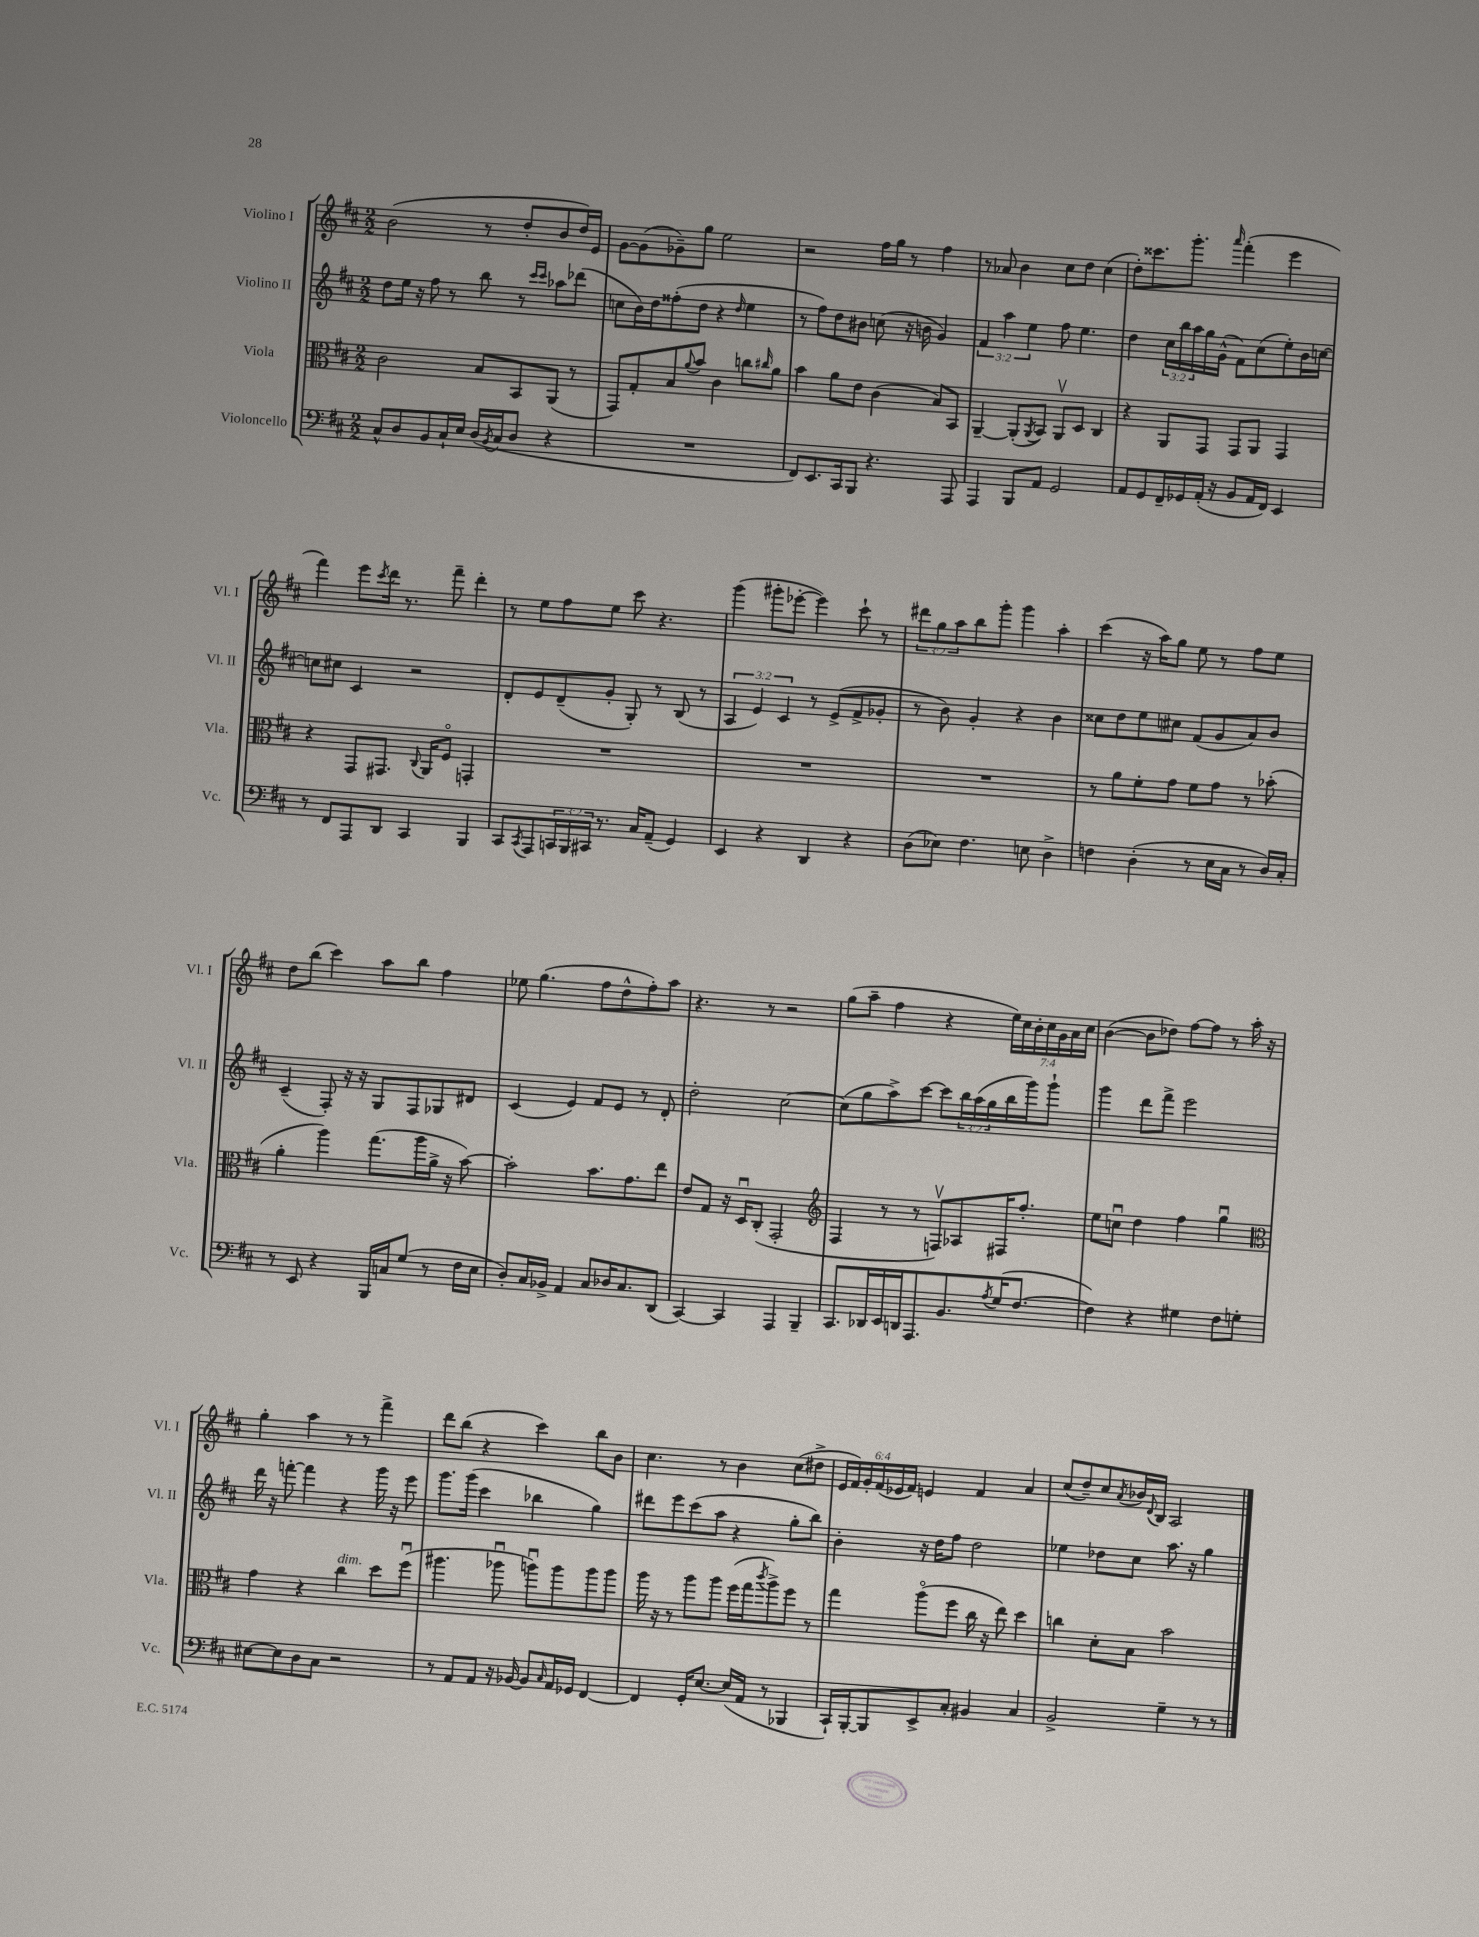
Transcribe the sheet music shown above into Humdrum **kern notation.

**kern	**kern	**kern	**kern
*part4	*part3	*part2	*part1
*staff4	*staff3	*staff2	*staff1
*I"Violoncello	*I"Viola	*I"Violino II	*I"Violino I
*I'Vc.	*I'Vla.	*I'Vl. II	*I'Vl. I
*clefF4	*clefC3	*clefG2	*clefG2
*k[f#c#]	*k[f#c#]	*k[f#c#]	*k[f#c#]
*M2/2	*M2/2	*M2/2	*M2/2
=1	=1	=1	=1
8C#^^/L	2c#\	8dd\L	(2b\
8D/	.	16ee\Jk	.
.	.	16r	.
8BB/	.	8ff#\	.
16C#`/L	.	8r	.
16E/JJ	.	.	.
(16D/LL	8B/L	8bb\	8r
8qBB/	.	.	.
16C#/J	.	.	.
8D/J	8BB/	8r	8dd'/L
.	.	16qqccc#/LL	.
.	.	16qqccc#/JJ	.
4r	(8AA/J	8aa-X\L	8b/
.	8r	(8ddd-X\J	16dd/L)
.	.	.	16e/JJ
=2	=2	=2	=2
1r	8GG/L)	8ccn\L	[8g\L
.	8G'/	16b\L)	(8g\]
.	.	16dd\J	.
.	8B/	(8ff##X'\	8g-X~\)
.	8qqa/	.	.
.	8b/J	8dd\J	8gg\J
.	4c#\	4r	2ee\
.	.	16qqdd/	.
.	8ccn\L	4ee\	.
.	16qqcc#X/	.	.
.	8a\J	.	.
=3	=3	=3	=3
8FF#/L)	4b\	8r	2r
8.EE/	.	8ff#\L)	.
.	8a\L	8dd\	.
16CC#/k	.	.	.
8BBB/J	8e\J	8b#X\J	.
4.r	(4c#\	(8ccn\	16ff#\LL
.	.	.	16gg\JJ
.	.	16r	8r
.	.	16bn\	.
.	8B/L)	4g/)	4ff#\
8AAA/	8BB/J	.	.
=4	=4	=4	=4
4AAA/	[4AA~/	6f#/	8r
.	.	.	8a-X/
.	.	6aa\	.
8BBB/L	(8AA'/L]	.	4b\
.	.	6ee\	.
.	8qAA/	.	.
8AA/J	8BB/J)	.	.
2GG/	8AAv/L	8ff#\	8cc#\L
.	8D/J	4.ee\	8dd\J
.	4C#/	.	(4cc#\
=5	=5	=5	=5
8AA/L	4r	4dd\	8dd'\L)
8GG/	.	.	8.ccc##X\
16FF#~/L	8AA/L	24cc#\LL	.
.	.	24bb\	.
16GG-X/	.	.	8.ggg'\J
.	.	24aa\	.
(16AA'/JJ	8GG/J	16gg\	.
16r	.	(16g^^\JJ	.
.	.	.	16qqaaa/
8BB/L	8GG/L	8f#\L)	(4fff#'\
16AA/L	8AA/J	(8cc#\	.
16FF#/JJ)	.	.	.
4EE/	4GG/	8ee'\)	4eee\
.	.	16b\L	.
.	.	[16ccn\JJ	.
!!LO:LB:g=z
=6	=6	=6	=6
8r	4r	8ccn\L]	4fff#\)
8FF#/L	.	8cc#X\J	.
8AAA/	8GG/L	4c#/	8eee\L
.	.	.	8qccc#/
8DD/J	8.GG#X/J	.	16ddd\Jk
.	.	.	8.r
4CC#/	.	2r	.
.	8qqC#/	.	.
.	16AA/KL	.	.
.	8F#/J	.	8fff#~\
4BBB/	4GGn'/	.	4ddd'\
=7	=7	=7	=7
8CC#/L	1r	8d'/L	8r
8qCC#/	.	.	.
8AAA/	.	8e/	8ee\L
24CCn/L	.	(8d~/	8ff#\
24BBB/	.	.	.
24CC#X/JJ	.	.	.
8.r	.	8g'/J	8ee\J
.	.	8G'/)	8ccc#\
16C#/KL	.	.	.
(8AA~/J	.	8r	4.r
4GG/)	.	(8B/	.
.	.	8r	.
=8	=8	=8	=8
4EE/	1r	6A/	(4ggg\
.	.	6e/)	.
4r	.	.	8ggg#X'\L
.	.	6c#/	.
.	.	.	[8eee-X'\J
4DD/	.	8r	4eee-\])
.	.	(8e^/L	.
4r	.	8f#^/	8ccc#`\
.	.	8g-X'/J	8r
=9	=9	=9	=9
(8D\L	1r	8r	12ddd#X\L
.	.	.	12gg\
8E-X\J)	.	8b\)	.
.	.	.	12aa\
4.F#\	.	4g'/	8bb\
.	.	.	8ggg'\J
.	.	4r	4ggg\
8En\	.	.	.
4D^\	.	4b\	4aa'\
=10	=10	=10	=10
4Fn\	8r	8cc##X\L	(4ccc#\
.	8a\L	8dd\	.
(4D'\	8f#'\	8ee\	16r
.	.	.	16aa\KL)
.	8g\J	8cc#X\J	8gg\J
8r	8f#\L	(8f#/L	8ee\
16E\LL	8g\J	8g/	8r
16C#\JJ	.	.	.
8r	8r	8a/)	8ff#\L
16D/LL)	(8b-X'\	8b/J	8ee\J
16C#'/JJ	.	.	.
!!LO:LB:g=z
=11	=11	=11	=11
8r	4a'\	(4c#~/	8dd\L
8EE/	.	.	(8bb\J
4r	4aa\)	8F#'/)	4ccc#\)
.	.	16r	.
.	.	16r	.
16BBB/LL	(8.gg\L	8G/L	8aa\L
16Cn/J	.	.	.
(8G/J	.	8F#/	8bb\J
.	16aa\L	.	.
8r	16a^\JJ	8G-X/	4ff#\
.	16r	.	.
16F#\LL	[8b\)	8d#X/J	.
16E\JJ	.	.	.
=12	=12	=12	=12
8D'/L)	2b'\]	(4c#/	8ee-X\
16C#/L	.	.	(4.gg\
16BB-X^/JJ	.	.	.
4AA/	.	4e/)	.
8C#/L	8.b\L	8f#/L	8ff#\L
16D-X/K	.	8e/J	8dd^^\
8.C#/	8.g\	.	.
.	.	8r	8ff#'\)
(8DD/J	8ee\J	8d'/	8aa\J
=13	=13	=13	=13
[4CC#/)	8e/L	2dd'\	4.r
.	8G/J	.	.
4CC#/]	16r	.	.
.	16Du/KL	.	.
.	(8C#'/J	.	8r
4AAA/	2GG'/	[2cc#\	2r
4BBB~/	.	.	.
=14	=14	=14	=14
*	*clefG2	*	*
8.CC#/L	4F#/	(8cc#\L]	(8gg\L
.	.	8gg\	8aa~\J
16DD-X/L	.	.	.
16EE/	8r	8aa^\)	4ff#\
16DDn/J	.	.	.
8.AAA/	8r	[8ccc#\J	.
.	8Fnv/L)	8ccc#\L]	4r
8.BB/	.	.	.
.	8A-X/	24bb\L	.
.	.	(24aa\	.
.	.	24gg\	.
8qA/	.	.	.
(16G/K	16F#X/K	16bb\	28ee\LL)
.	.	.	28cc#\
[8.F#/J	8.ff#'/J	16ggg\J)	.
.	.	.	28b'\
.	.	.	28cc#\
.	.	8ggg`\J	.
.	.	.	28g\
.	.	.	28a\
.	.	.	28cc#\JJ
=15	=15	=15	=15
4F#\])	8ee\L	4ggg\	([4b\
.	8ccnu\J	.	.
4r	4dd\	8ddd\L	8b\L]
.	.	8fff#^\J	8dd-X\J)
4G#X\	4ff#\	2eee\	[8ff#\L
.	.	.	8ff#\J]
8F#\L	4ggu\	.	8r
8Gn'\J	.	.	16aa'\
.	.	.	16r
!!LO:LB:g=z
=16	=16	=16	=16
*	*clefC3	*	*
[8E#X\L	4g\	16ddd\	4gg'\
.	.	16r	.
8E#\]	.	[8fffn'\	.
8D\	4r	4fff\]	4aa\
8C#\J	.	.	.
!	!LO:TX:a:i:t=dim.	!	!
2r	4cc#\	4r	8r
.	.	.	8r
.	8dd\L	16ggg\	4fff#^\
.	.	16r	.
.	(8ff#u\J	8eee\	.
=17	=17	=17	=17
8r	4.aa#X\	8.ggg\L	8ddd\L
8AA/L	.	.	(8bb\J
.	.	(16ggg\Jk	.
8AA/J	.	4ccc#\	4r
16r	8aa-Xu\	.	.
[16BB-X/	.	.	.
8BB-/L]	8aanu\L)	4bb-X\	4ccc#\)
16qqC#/	.	.	.
16AA/L	8aa\	.	.
16GG-X/JJ	.	.	.
[4FF#/	8aa\	4gg\)	8bb\L
.	8aa\J	.	8b\J
=18	=18	=18	=18
4FF#/]	16aa\	8ddd#X\L	4.cc#\
.	16r	.	.
.	8r	8eee\	.
16GG'/KL	8aa\L	(8ccc#\	.
[8.E/J	.	.	.
.	8aa\J	8aa\J	8r
(16E/LL]	(16ff#\LL	4r	4b\
16AA/JJ	16gg\J	.	.
.	8qccc#/	.	.
8r	8aa^\)	.	.
4BBB-X/	8ff#\J	8gg'\L	(8cc#\L
.	8r	8bb\J)	8dd#X^\J
=19	=19	=19	=19
16CC#`/LL)	4gg\	4b'\	24e/LL
.	.	.	24f#/)
[16BBB'/J	.	.	.
.	.	.	24g'/
8BBB/]	.	.	(24f#/
.	.	.	24e-X/
.	.	.	24f#/JJ)
8EE^/	(8aa\L	16r	4en/
.	.	16dd\KL	.
8C#'/J	8ff#\J	8ff#\J	.
4BB#X/	16cc#\	2dd\	4f#/
.	16r	.	.
.	8ee\)	.	.
4C#/	4dd\	.	4a/
=20	=20	=20	=20
2BB^/	4ccn\	4ee-X\	(8cc#/L
.	.	.	8dd~/)
.	8d'\L	8dd-X\L	8cc#/
.	.	.	8qa/
.	8B\J	8cc#\J	16b-X/L
.	.	.	8qqd/
.	.	.	16B/JJ
4G~\	2b\	8.aa\	2A/
.	.	16r	.
8r	.	4gg\	.
8r	.	.	.
==	==	==	==
*-	*-	*-	*-
